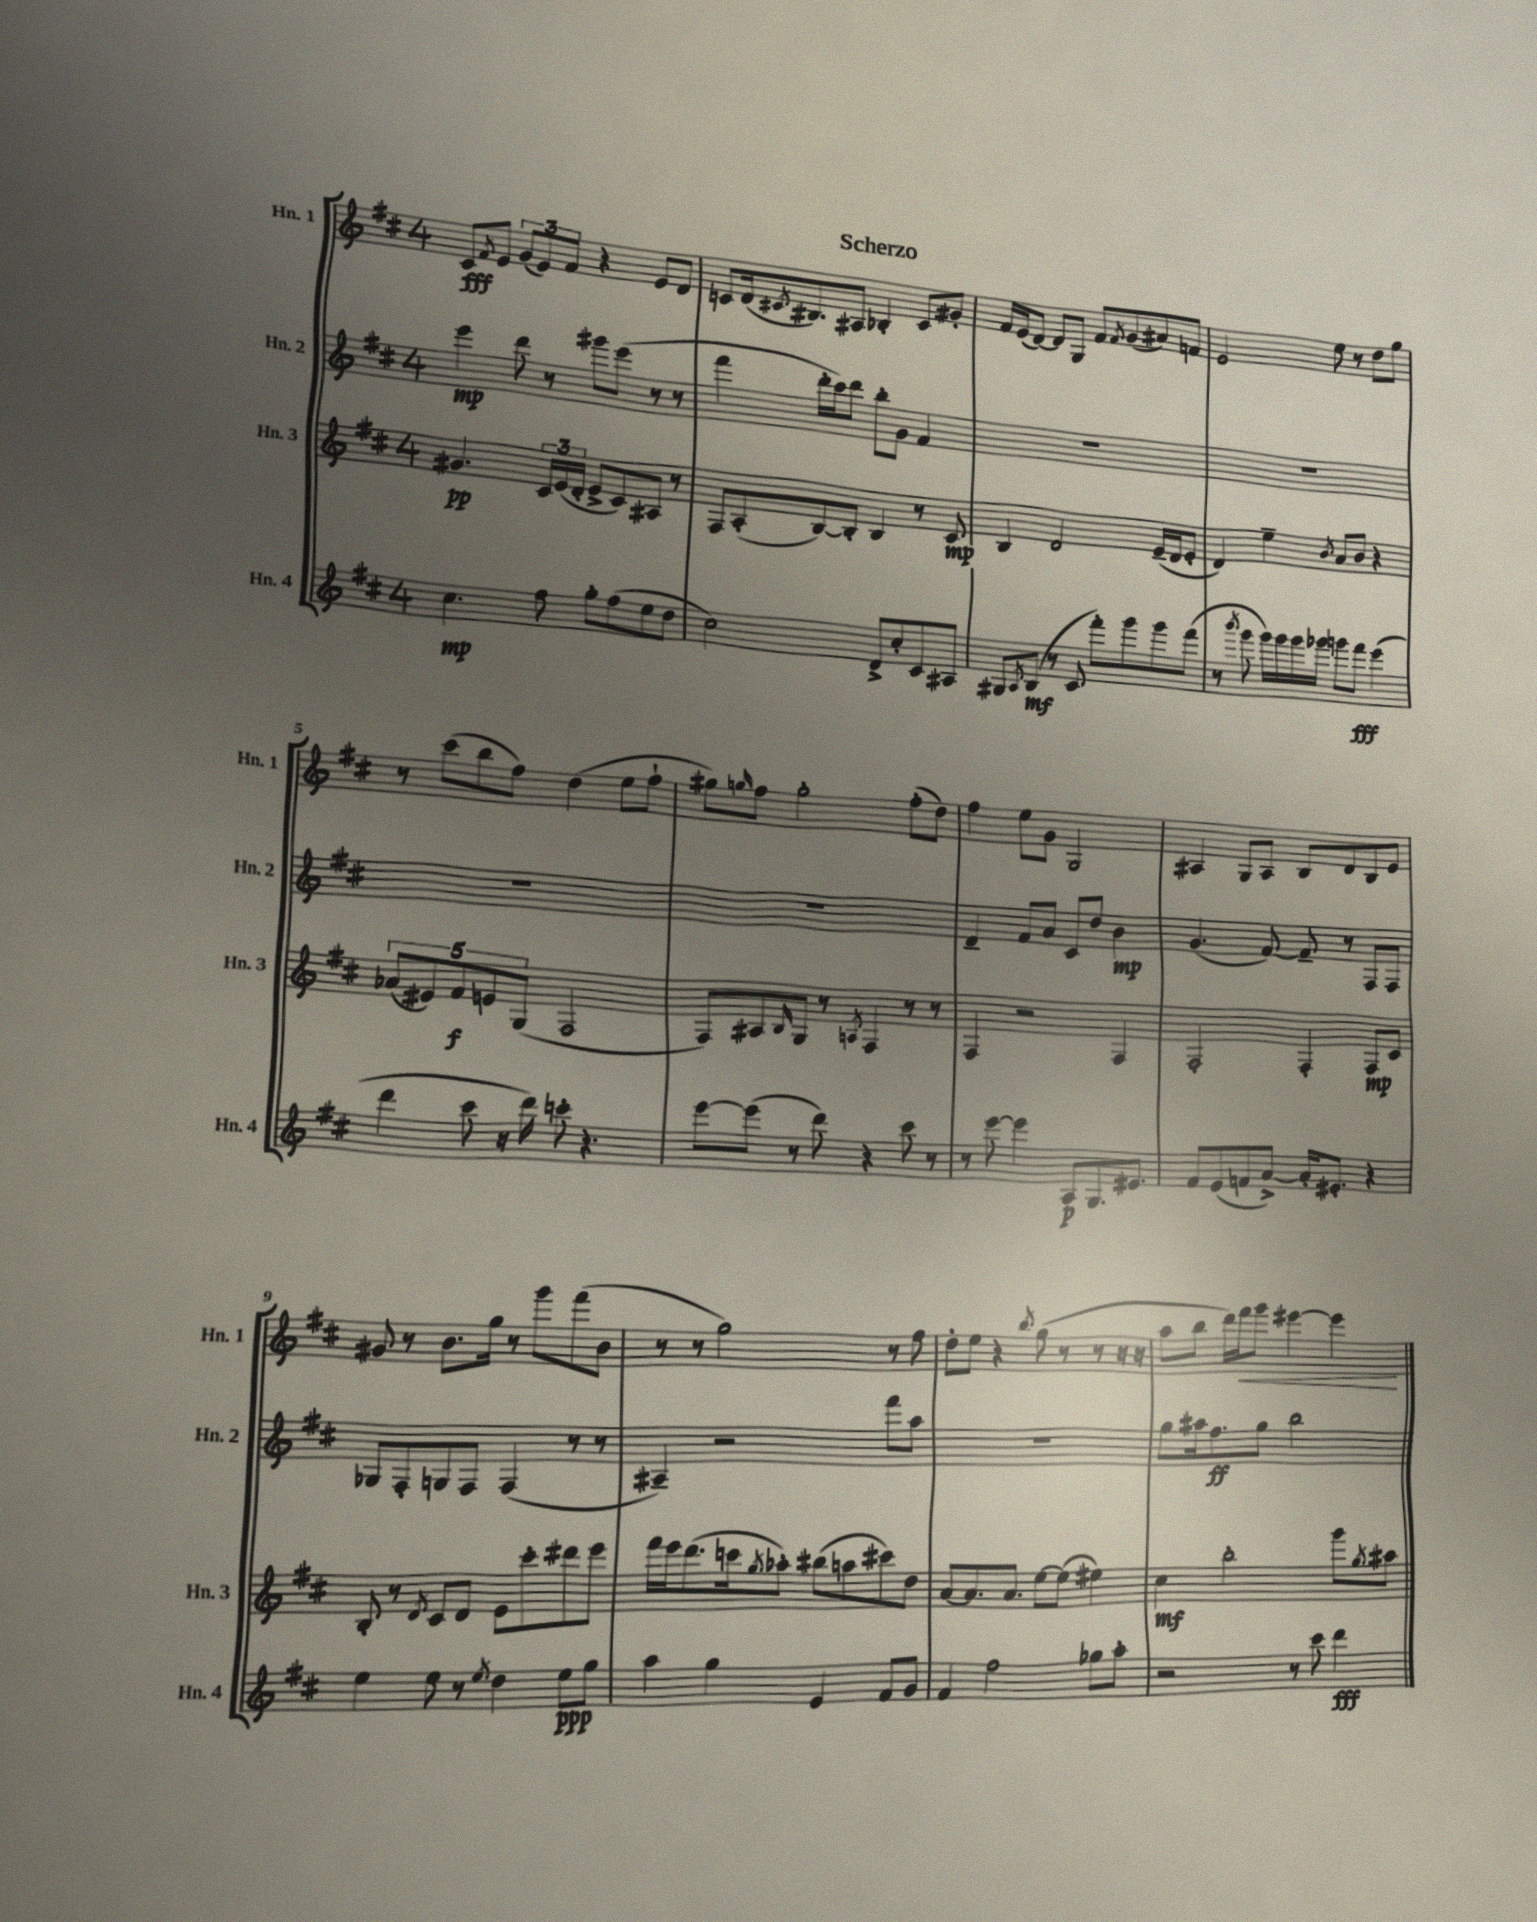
\header { title = "Scherzo" }
<<
\new StaffGroup <<
\new Staff = "s0" \with { instrumentName = "Hn. 1" shortInstrumentName = "Hn. 1" } {
    \clef treble \key d \major \once \override Staff.TimeSignature.style = #'single-digit \time 4/4
    cis'8\fff \acciaccatura { fis'8 } e'8 \tuplet 3/2 { g'8( e'8) fis'8 } r4 e'8 d'8 |
    c'8 d'16( \acciaccatura { cis'8 } bis8.) ais8 bes4-. cis'8 gis'8-. |
    fis'16 e'16( d'8~) d'8 g8 fis'8 \acciaccatura { fis'8 } g'8( ais'8) f'8 |
    e'2 e''8 r8 d''8 g''8 |
    r8 cis'''8( b''8 fis''8) d''4( e''8 fis''8-! |
    gis''8) \grace { g''16 } fis''8 g''2-. fis''8-.( d''8) |
    fis''4 e''8 g'8 g2 |
    ais4 g8 ais8 b8 d'8 b8 e'8 |
    gis'8 r8 b'8. g''16 r8 g'''8 fis'''8( b'8 |
    r8 r8 g''2) r8 fis''8 |
    d''8-. e''8 r4 \acciaccatura { b''8 } g''8( r8 r8 r16 r16 |
    a''8 b''8 d'''16) fis'''16\< g'''8 eis'''4~ eis'''4\! \bar "|." |
}
\new Staff = "s1" \with { instrumentName = "Hn. 2" shortInstrumentName = "Hn. 2" } {
    \clef treble \key d \major \once \override Staff.TimeSignature.style = #'single-digit \time 4/4
    e'''4\mp d'''8 r8 gis'''8 e'''8( r8 r8 |
    fis'''4 d'''16-. cis'''16) d'''8 b''8-. g'8 fis'4 |
    R1 |
    R1 |
    R1 |
    R1 |
    d'4-- fis'8 a'8 cis'8 d''8 b'4\mp |
    g'4.( fis'8~) fis'8-- r8 fis8 fis8 |
    ges8 fis8-. g8 fis8 fis4( r8 r8 |
    ais4--) r2 fis'''8 a''8 |
    R1 |
    g''8 ais''16 fis''8.\ff g''8 b''2 \bar "|." |
}
\new Staff = "s2" \with { instrumentName = "Hn. 3" shortInstrumentName = "Hn. 3" } {
    \clef treble \key d \major \once \override Staff.TimeSignature.style = #'single-digit \time 4/4
    gis'4.\pp \tuplet 3/2 { cis'16 e'16( d'16-. } e'8-> cis'8) ais8 r8 |
    fis8 a8-.( b8~) b8-. b4 r8 cis'8\mp |
    b4 d'2 e'16--( d'16 e'8-. |
    d'4) e''4-- \acciaccatura { b'8 } a'8 b'8 r4 |
    \tuplet 5/4 { aes'8( eis'8) fis'8\f e'8 g8( } fis2 |
    fis8) ais8 \grace { b16 } g8 r8 \acciaccatura { a8 } fis4 r8 r8 |
    fis4 r2 fis4 |
    fis2-. fis4-. fis8\mp cis'8 |
    b8-. r8 \acciaccatura { d'8 } cis'8 d'8 e'8 cis'''8-. dis'''8 e'''8 |
    fis'''16 e'''16 d'''8.( c'''16 \acciaccatura { g''8 } aes''8-.) bis''8( a''8 cis'''8) d''8 |
    a'8~ a'8. a'8. e''8~ e''8( eis''4) |
    cis''4\mf b''2-. g'''8 \acciaccatura { g''8 } ais''8 \bar "|." |
}
\new Staff = "s3" \with { instrumentName = "Hn. 4" shortInstrumentName = "Hn. 4" } {
    \clef treble \key d \major \once \override Staff.TimeSignature.style = #'single-digit \time 4/4
    cis''4.\mp fis''8 g''8-. fis''8( e''8 d''8 |
    cis''2) d'8-> cis''8-. cis'8 ais8 |
    gis8 \acciaccatura { a8 } b8\mf( r8 cis'8 fis'''8-.) g'''8 g'''8 fis'''8( |
    r8 \acciaccatura { b'''8 } g'''8 g'''16) g'''16 g'''16 ges'''16 g'''8 fis'''8\fff e'''4( |
    d'''4 cis'''8 r16 d'''16) c'''8-. r4. |
    e'''8~ e'''8( r8 d'''8) r4 cis'''8 r8 |
    r8 e'''8~ e'''4 a8\p g8. eis'8. |
    fis'8 e'8( f'8 a'8~->) a'16-. eis'8.-. r4 |
    e''4 e''8 r8 \acciaccatura { e''8 } d''4 e''8\ppp g''8 |
    a''4 g''4 e'4 fis'8 g'8 |
    fis'4 fis''2 ges''8 a''8-. |
    r2 r8 cis'''8 d'''4\fff \bar "|." |
}
>>
>>
